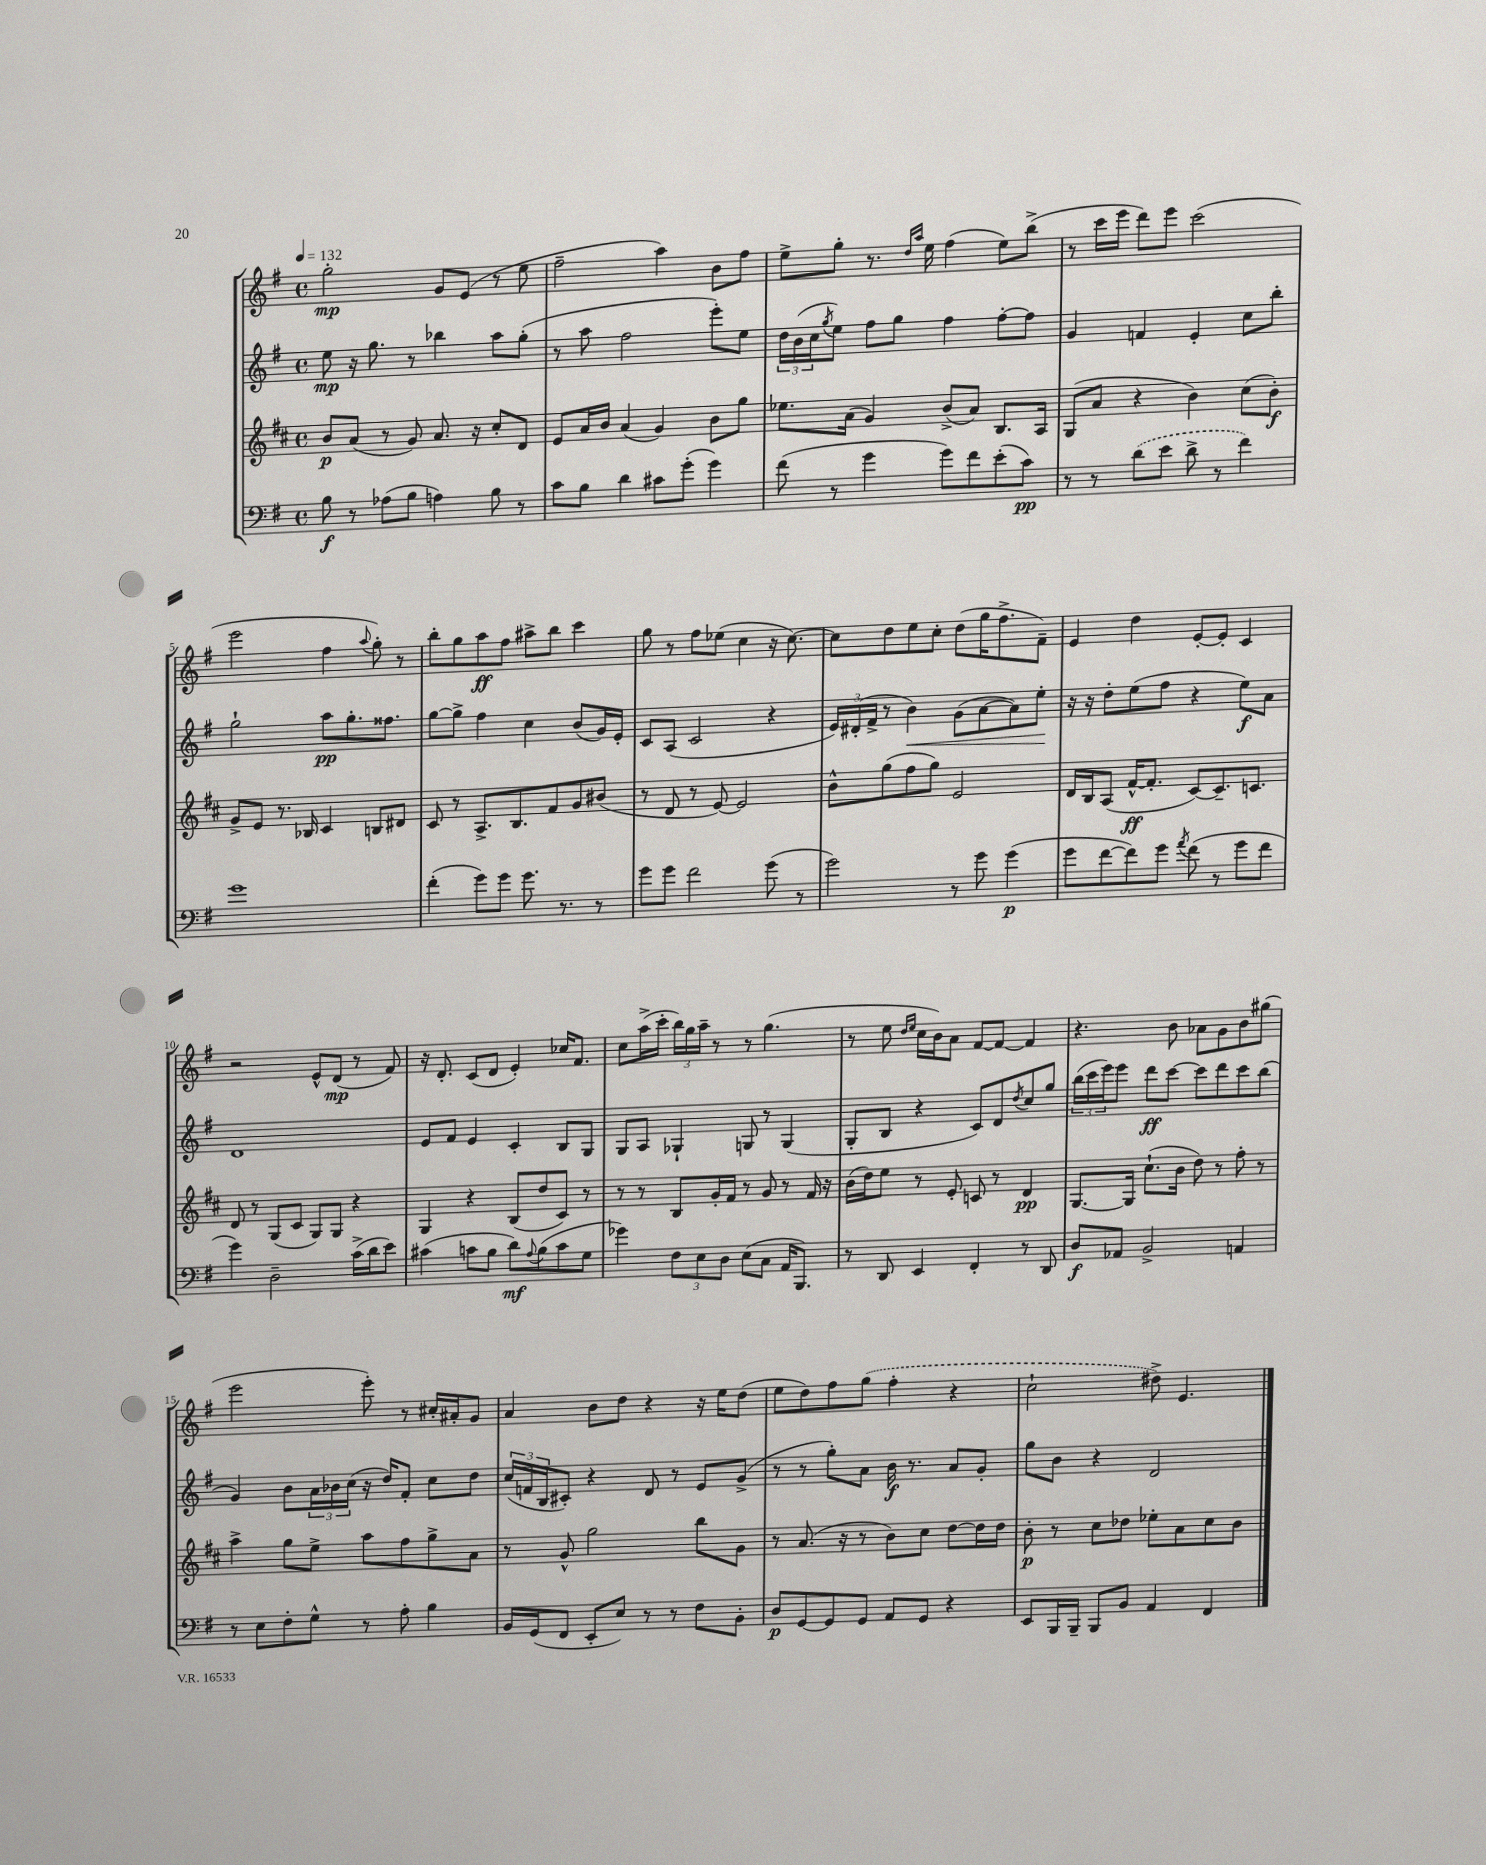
<<
\new StaffGroup <<
\new Staff = "s0" {
    \clef treble \key g \major \defaultTimeSignature \time 4/4 \tempo 4 = 132
    g''2-.\mp g'8 e'8( r8 e''8 |
    fis''2-- a''4) b'8 fis''8 |
    e''8-> g''8-. r8. \grace { d''16 a''16 } e''16 fis''4( e''8) b''8->( |
    r8 c'''16 e'''16 d'''8) e'''8 c'''2( |
    e'''2 fis''4 \appoggiatura { a''8 } g''8-.) r8 |
    b''8-. g''8 a''8\ff fis''8 ais''8-> b''8 c'''4 |
    g''8 r8 fis''8 ees''8( c''4 r16 c''8.~) |
    c''8 d''8 e''8 c''8-. d''8( g''16 fis''8.-> fis'8--) |
    e'4 d''4 e'8~-. e'8-. c'4 |
    r2 e'8-^ d'8\mp( r8 fis'8) |
    r16 d'8.-. c'8( d'8 e'4-.) ces''16 fis'8. |
    c''8 a''16->( c'''16-. \tuplet 3/2 { b''16) g''16 a''16-- } r8 r8 g''4.( |
    r8 e''8 \grace { d''16 e''16 } c''16 b'16) a'8 fis'8~ fis'8~ fis'4 |
    r4. b'8 aes'8 g'8 b'8 gis''8( |
    e'''2 e'''8-.) r8 cis''16-. ais'16-. g'8 |
    a'4 b'8 d''8 r4 r16 e''16 d''8( |
    e''8 d''8) fis''8 \once \slurDashed g''8( fis''4-. r4 |
    c''2-! dis''8->) e'4. \bar "|." |
}
\new Staff = "s1" {
    \clef treble \key g \major \defaultTimeSignature \time 4/4
    e''8\mp r16 g''8. r8 bes''4 a''8 g''8-.( |
    r8 a''8 fis''2 e'''8-.) e''8 |
    \tuplet 3/2 { d''16 b'16( c''16 } \acciaccatura { g''8 } e''8) fis''8 g''8 fis''4 fis''8~-. fis''8 |
    g'4 f'4 e'4-. c''8 b''8-. |
    g''2-! a''8\pp g''8.-. fisis''8. |
    g''8~ g''8-> fis''4 c''4 b'8( g'16) e'16-. |
    c'8 a8( c'2 r4 |
    \tuplet 3/2 { e'16) dis'16-.( fis'16-> } r8 b'4\<) g'8( a'8~ a'8) e''8-.\! |
    r16 r16 d''8-. e''8( fis''8 r4 e''8\f) a'8 |
    d'1 |
    e'8 fis'8 e'4 c'4-. b8 g8 |
    g8 a8 ges4-! g8 r8 g4( |
    g8-. b8 r4 c'8) d'8 \acciaccatura { d''8 } c''8 g''8 |
    \tuplet 3/2 { b''16( c'''16 e'''16) } e'''8 d'''8\ff c'''8~ c'''8 d'''8 c'''8 b''8( |
    g'4) b'8 \tuplet 3/2 { a'16 bes'16 c''16( } r16 d''16) fis'8-. c''8 d''8 |
    \tuplet 3/2 { c''16( f'16 b16 } cis'8-.) r4 d'8 r8 e'8 g'8->( |
    r8 r8 g''8-.) a'8 b'16\f r8. a'8 g'8-. |
    g''8 b'8 r4 d'2 \bar "|." |
}
\new Staff = "s2" {
    \clef treble \key d \major \defaultTimeSignature \time 4/4
    b'8\p a'8( r8 g'8) a'8. r16 cis''8-. d'8 |
    e'8 a'16 b'16 a'4( g'4) b'8 g''8 |
    ees''8. a'16( g'4) b'8->( a'8) b8. a16 |
    g8( a'8 r4 b'4) cis''8( b'8-.\f) |
    g'8-> e'8 r8. bes16 cis'4 b8 dis'8 |
    cis'8 r8 a8.-> b8. fis'8 g'8 bis'8( |
    r8 d'8 r8 e'8~) e'2 |
    b'8-^ g''8( fis''8 g''8) e'2 |
    d'16 b16 a8( fis'16~-^\ff fis'8.-. cis'8~) cis'8.-- c'8. |
    d'8 r8 g8( cis'8 g8) g8 r4 |
    g4 r4 b8( d''8 cis'8) r8 |
    r8 r8 b8 g'16-. fis'16 r8 g'8 r8 fis'16 r16 |
    b'16( d''16) e''8 r8 e'8-. c'8 r8 d'4\pp |
    g8.~ g16 cis''8.-!( b'16 d''8) r8 fis''8-. r8 |
    a''4-> g''8 e''8-> a''8 fis''8 g''8-> a'8 |
    r8 g'8-^ g''2 b''8 g'8 |
    r8 a'8.( r16 r8 b'8) cis''8 d''8~ d''16 d''16 |
    b'8-.\p r8 cis''8 des''8 ees''8-. a'8 cis''8 b'8 \bar "|." |
}
\new Staff = "s3" {
    \clef bass \key g \major \defaultTimeSignature \time 4/4
    b8\f r8 aes8( b8 a4) b8 r8 |
    c'8 b8 d'4 cis'8 g'8-.( g'4) |
    fis'8( r8 g'4 g'8) fis'8 e'8-.( c'8\pp) |
    r8 r8 \once \slurDashed d'8( e'8 d'8-> r8 fis'4) |
    g'1 |
    fis'4-.( g'8) g'8 g'8. r8. r8 |
    g'8 g'8 fis'2 g'8( r8 |
    g'2) r8 g'8 g'4\p( |
    g'8 fis'8~ fis'8) g'8 \acciaccatura { a'8 } fis'8( r8 g'8 fis'8 |
    g'4) d2-- c'16->( d'16 e'8) |
    cis'4( c'8 b8 d'8\mf) \appoggiatura { a8 } b8( c'8 g8 |
    ges'4) \tuplet 3/2 { fis8 e8 d8 } e8( c8 a,16 b,,8.) |
    r8 d,8 e,4 fis,4-. r8 d,8 |
    d8\f aes,8 b,2-> a,4 |
    r8 e8 fis8-. g8-^ r8 a8-. b4 |
    b,16 g,16( fis,8 e,8-. e8) r8 r8 fis8 b,8-. |
    d8\p g,8~ g,8 g,8 a,8 g,8 r4 |
    e,8 b,,16 b,,16-- b,,8 b,8 a,4 fis,4 \bar "|." |
}
>>
>>
